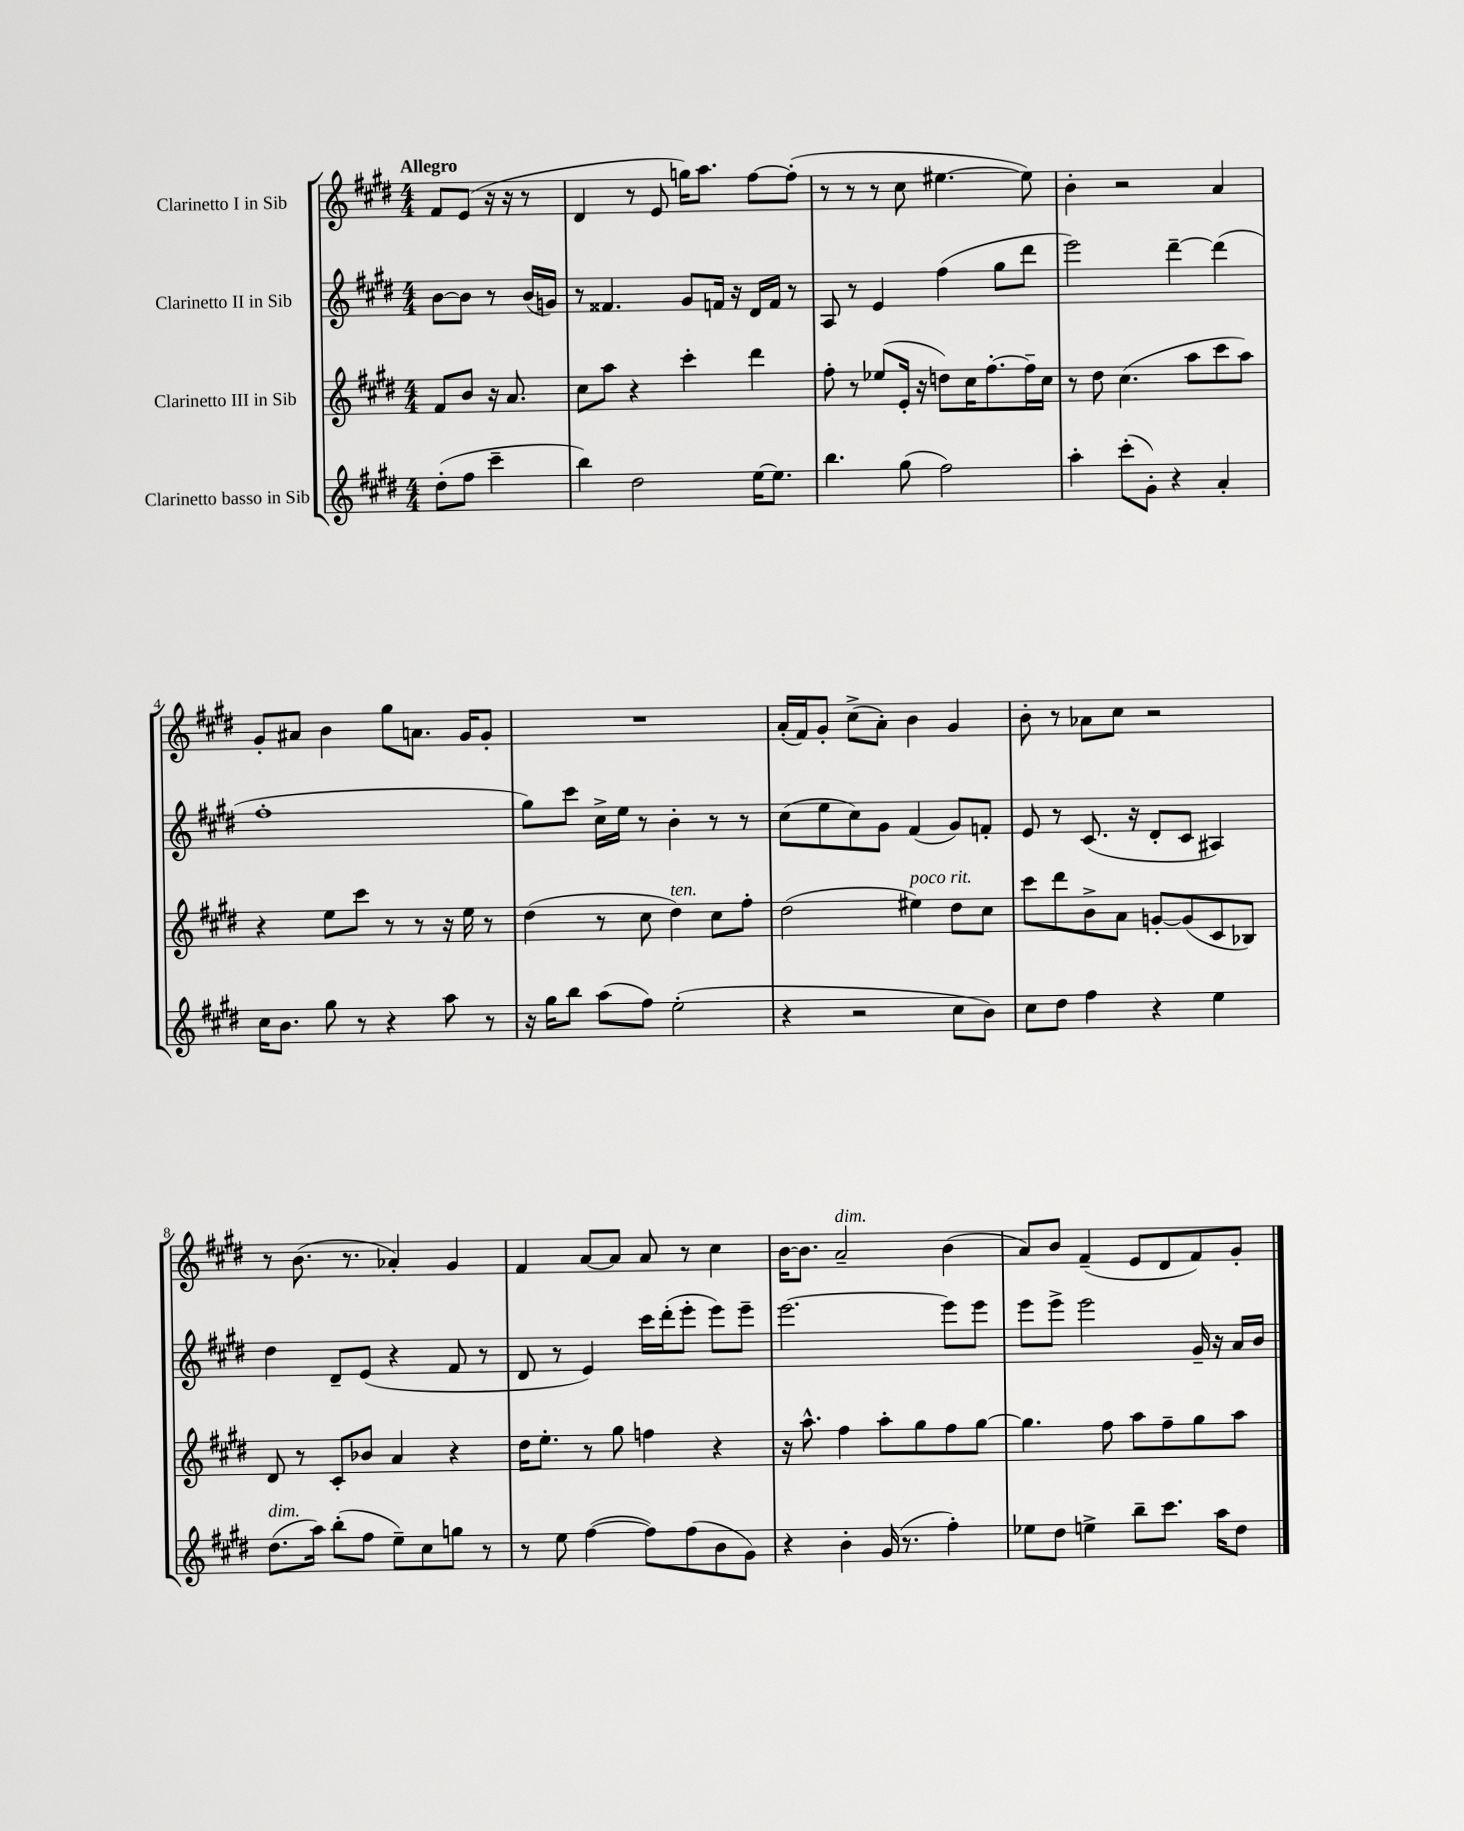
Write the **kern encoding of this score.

**kern	**kern	**kern	**kern
*staff4	*staff3	*staff2	*staff1
*clefG2	*clefG2	*clefG2	*clefG2
*k[f#c#g#d#]	*k[f#c#g#d#]	*k[f#c#g#d#]	*k[f#c#g#d#]
*M4/4	*M4/4	*M4/4	*M4/4
(8dd#'	8f#	[8b	8f#
8ff#	8b	8b]	(8e
4ccc#~	16r	8r	16r
.	8.a	.	16r
.	.	(16b	8r
.	.	16g)	.
=	=	=	=
4bb)	8cc#	8r	4d#
.	8aa	4.f##	.
2dd#	4r	.	8r
.	.	.	8e
.	4ccc#'	8g#	16gg)
.	.	.	8.aa
.	.	16f	.
.	.	16r	.
[16ee	4ddd#	16d#	[8ff#
8.ee]	.	16f	.
.	.	8r	(8ff#']
=	=	=	=
4.bb	8ff#'	8A	8r
.	8r	8r	8r
.	(8ee-	4e	8r
(8gg#	16e'	.	8cc#
.	16r	.	.
2ff#)	8dd)	(4ff#	[4.ee#
.	16cc#	.	.
.	[8.ff#'	.	.
.	.	8gg#	.
.	16ff#~]	8ddd#	8ee#])
.	16cc#	.	.
=	=	=	=
4aa'	8r	2eee)	4b'
.	8dd#	.	.
(8ccc#'	(4.cc#	.	2r
8g#')	.	.	.
4r	.	[4ddd#~	.
.	8aa	.	.
4a'	8ccc#	(4ddd#]	4a
.	8aa)	.	.
=	=	=	=
16cc#	4r	1ff#'	8g#'
8.b	.	.	.
.	.	.	8a#
8gg#	8ee	.	4b
8r	8ccc#	.	.
4r	8r	.	8gg#
.	8r	.	8.a
8aa	16r	.	.
.	16ee	.	16g#
8r	8r	.	8g#'
=	=	=	=
16r	(4dd#	8gg#)	1r
16gg#	.	.	.
8bb	.	8ccc#	.
(8aa	8r	16cc#^	.
.	.	16ee	.
8ff#)	8cc#	8r	.
(2ee'	4dd#)	4b'	.
.	8cc#	8r	.
.	8ff#'	8r	.
=	=	=	=
4r	(2dd#	(8cc#	(16a'
.	.	.	16f#)
.	.	8ee	8g#'
2r	.	8cc#)	(8cc#^
.	.	8g#	8a')
.	4ee#)	(4f#	4b
8cc#	8dd#	8g#)	4g#
8b)	8cc#	8f'	.
=	=	=	=
8cc#	8ccc#	8e	8b'
8dd#	8ddd#	8r	8r
4ff#	8b^	(8.c#	8a-
.	8a	.	8cc#
.	.	16r	.
4r	[8g'	8d#'	2r
.	(8g]	8c#	.
4ee	8c#	4A#)	.
.	8B-)	.	.
=	=	=	=
(8.dd#	8d#	4dd#	8r
.	8r	.	(8.b
16aa)	.	.	.
(8bb'	8c#'	8d#~	.
.	.	.	8.r
8ff#	8b-	(8e	.
8ee~)	4a	4r	4a-')
8cc#	.	.	.
8gg	4r	8f#	4g#
8r	.	8r	.
=	=	=	=
8r	16dd#	8d#	4f#
.	8.ee'	.	.
8ee	.	8r	.
([4ff#	8r	4e)	[8a
.	8gg#	.	8a]
8ff#])	4ff	16ccc#	8a
.	.	(16ddd#'	.
(8ff#	.	8eee'	8r
8b	4r	8eee)	4cc#
8g#)	.	8eee~	.
=	=	=	=
4r	16r	[2.eee	[16b
.	8.aa^^	.	8.b]
4b'	4ff#	.	2a~
(16g#	8aa'	.	.
8.r	.	.	.
.	8gg#	.	.
4ff#')	8ff#	8eee]	(4b
.	[8gg#	8eee	.
=	=	=	=
8ee-	4.gg#]	8eee	8a)
8dd#	.	8eee^	8b
4ee^	.	2eee	(4f#~
.	8ff#	.	.
8bb~	8aa	.	8e
8.ccc#	8ff#~	.	8d#
.	8gg#	16g#~	8f#)
16aa	.	16r	.
8dd#	8aa	16a	8g#'
.	.	16b	.
==	==	==	==
*-	*-	*-	*-
